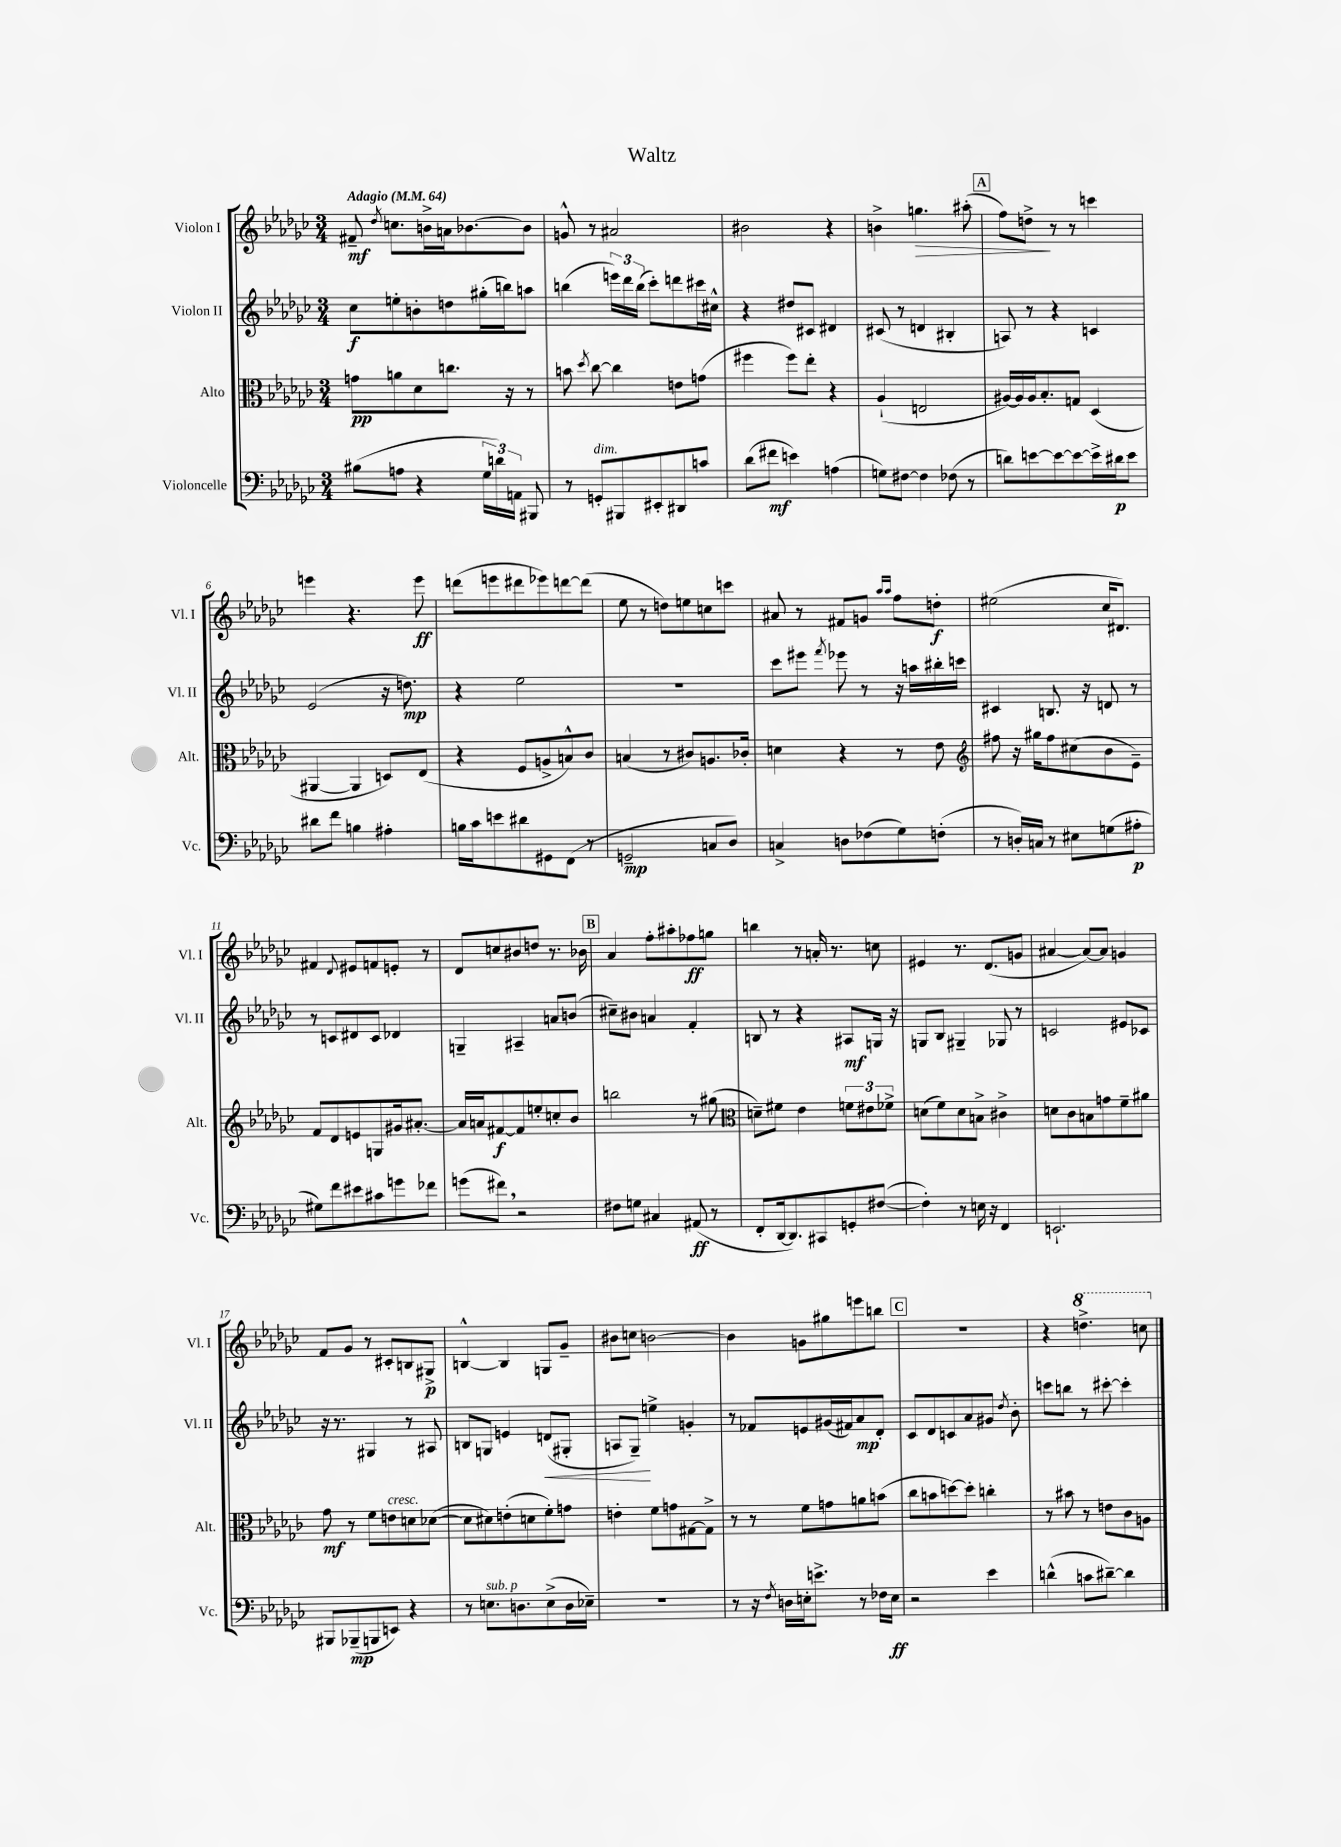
\header { title = "Waltz" }
<<
\new StaffGroup <<
\new Staff = "s0" \with { instrumentName = "Violon I" shortInstrumentName = "Vl. I" } {
    \clef treble \key ges \major \numericTimeSignature \time 3/4 \tempo "Adagio" 4 = 64
    \autoBeamOff fis'8--\mf \acciaccatura { des''8 } c''8.[ b'16-> a'16 bes'8.~ bes'8] |
    g'8-^ r8 ais'2 |
    bis'2 r4 |
    b'4-> g''4.\> ais''8-.( |
    \mark \markup { \box "A" } f''8[) d''8]->\! r8 r8 c'''4 |
    e'''4 r4. e'''8\ff |
    d'''8[( e'''8 dis'''8 ees'''8) d'''8~ d'''8]( |
    ees''8 r8 d''8[) e''8 c''8 c'''8] |
    ais'8 r8 fis'8[ g'8] \grace { aes''16[ aes''16] } f''8[ d''8]-.\f |
    eis''2( ces''16[ dis'8.]) |
    fis'4 \appoggiatura { des'8 } eis'8[ f'8 e'8]-. r8 |
    des'8[ c''8 bis'8 d''8] r8. bes'16 |
    \mark \markup { \box "B" } aes'4 f''8[-. ais''8-. fes''8\ff g''8] |
    b''4 r8 a'16-. r8. c''8 |
    eis'4 r8. des'8.[( g'8] |
    ais'4~ ais'8[~) ais'8] g'4 |
    f'8[ ges'8] r8 cis'8[-. b8 gis8]->\p |
    b4~-^ b4 g8[ ges'8]-- |
    bis'8[ c''8] b'2~ |
    b'4 g'8[ gis''8 e'''8 b''8] |
    \mark \markup { \box "C" } R2. |
    r4 \ottava #1 d'''4.-> c'''8 \ottava #0 \bar "|." |
}
\new Staff = "s1" \with { instrumentName = "Violon II" shortInstrumentName = "Vl. II" } {
    \clef treble \key ges \major \numericTimeSignature \time 3/4
    \autoBeamOff ces''8[\f e''8-. b'8-. d''8 gis''16-.( b''16) a''8] |
    b''4( \tuplet 3/2 { e'''16[) des'''16 b''16]( } ces'''8[-.) d'''8 cis'''16 cis''16]-^ |
    r4 dis''8[ cis'8] dis'4 |
    cis'8( r8 d'4 bis4-. |
    \mark \markup { \box "A" } a8) r8 r4 c'4 |
    ees'2( r16 d''8.\mp) |
    r4 ees''2 |
    R2. |
    ces'''8[ eis'''8] \acciaccatura { f'''8 } ees'''8 r8 r16 a''16[ bis''16-. c'''16] |
    cis'4 b8. r16 d'8 r8 |
    r8 c'8[ dis'8 c'8] des'4 |
    g4-- ais4-- a'8[ b'8]( |
    \mark \markup { \box "B" } cis''8[--) bis'8] a'4 f'4-. |
    b8 r8 r4 ais8[\mf g16] r16 |
    g8[ bes8] gis4-- ges8 r8 |
    c'2 eis'8[ ces'8] |
    r16 r8. gis4 r8 ais8 |
    b8[ g8] e'4 d'8[\<( gis8]-. |
    a8[ ges8]--\!) e''4-> g'4-. |
    r8 fes'8[ e'8 gis'16( fis'16) aes'8\mp des'8]-. |
    \mark \markup { \box "C" } ces'8[ des'8 c'8 aes'8 gis'8] \acciaccatura { des''8 } bes'8-. |
    c'''8[ b''8] r8 cis'''8~-. cis'''4-. \bar "|." |
}
\new Staff = "s2" \with { instrumentName = "Alto" shortInstrumentName = "Alt." } {
    \clef alto \key ges \major \numericTimeSignature \time 3/4
    \autoBeamOff g'8[\pp a'8 des'8 c''8.] r16 r8 |
    b'8 \acciaccatura { des''8 } ces''8~ ces''4 e'8[ g'8]( |
    fis''4 fis''8[) ees''8]-. r4 |
    aes4-!( e2 |
    \mark \markup { \box "A" } ais16[~) ais16 ais16 bes8.-. g8] des4( |
    ais,4~ ais,4 d8[) ees8]( |
    r4 f8[ a8-> b8-^) ces'8] |
    b4( r8 cis'8[) a8. ces'16]-. |
    d'4 r4 r8 ees'8 |
    \clef treble fis''8 r16 gis''16[ fis''8 cis''8( bes'8 ees'8]--) |
    f'8[ des'8 e'8 g8 gis'16 ais'8.]~-. |
    ais'16[ a'16 fis'8~\f fis'8 e''8-. c''8-. bes'8] |
    \mark \markup { \box "B" } b''2 r8 gis''8( |
    \clef alto d'8[--) fis'8] ees'4 \tuplet 3/2 { f'8[ eis'8 fes'8]-> } |
    d'8[( f'8) d'8 b8]-> cis'4-> |
    d'8[ ces'8 b8 g'8 f'8-- ais'8] |
    ges'8\mf r8 f'8[ e'8^\markup { \italic "cresc." } d'8 des'8]~( |
    des'8[ dis'8) e'8-.( d'8 f'8-.) g'8] |
    e'4-. f'8[ g'8 gis8~ gis8]-> |
    r8 r8 f'8[ g'8 a'8 b'8]( |
    \mark \markup { \box "C" } ces''8[ b'8 d''8~) d''8]-. c''4-. |
    r8 bis'8 r8 e'8[ ces'8 a8] \bar "|." |
}
\new Staff = "s3" \with { instrumentName = "Violoncelle" shortInstrumentName = "Vc." } {
    \clef bass \key ges \major \numericTimeSignature \time 3/4
    \autoBeamOff bis8[( a8] r4 \tuplet 3/2 { ges16[ d'16) a,16] } bis,,8 |
    r8 g,8[-.^\markup { \italic "dim." } bis,,8 eis,8-. dis,8 c'8] |
    des'8[( fis'8]\mf e'4) a4( |
    g8[) fis8]~ fis4 fes8( r8 |
    \mark \markup { \box "A" } d'8[) e'8~ e'8~ e'8~ e'16-> dis'16\p e'8] |
    dis'8[ f'8] b4 ais4-. |
    b16[ ces'16 e'8 dis'8 gis,8 f,8]( r8 |
    g,2--\mp c8[ des8]) |
    c4-> d8[ fes8( ges8) f8]-.( |
    r8 d16[-.) c16] r8 eis8[ g8( ais8]-.\p |
    gis8[) f'8 eis'8 cis'8 g'8 fes'8] |
    g'8[( fis'8]) \breathe r2 |
    \mark \markup { \box "B" } fis8[ g8] cis4 ais,8\ff( r8 |
    f,8[-. des,16~ des,8.) cis,8 g,8-. fis8]~( |
    fis4-.) r8 e16 r16 f,4 |
    e,2.-! |
    bis,,8[ bes,,8--\mp( b,,8 e,8]) r4 |
    r8 e8.[^\markup { \italic "sub. p" } d8. e8->( d16 ees16]--) |
    R2. |
    r8 r16 \acciaccatura { f8 } d16[ e16-. e'8.]-> r8 fes16[ e16]\ff |
    \mark \markup { \box "C" } r2 ees'4 |
    d'4-^( c'8[ dis'8]~--) dis'4 \bar "|." |
}
>>
>>
